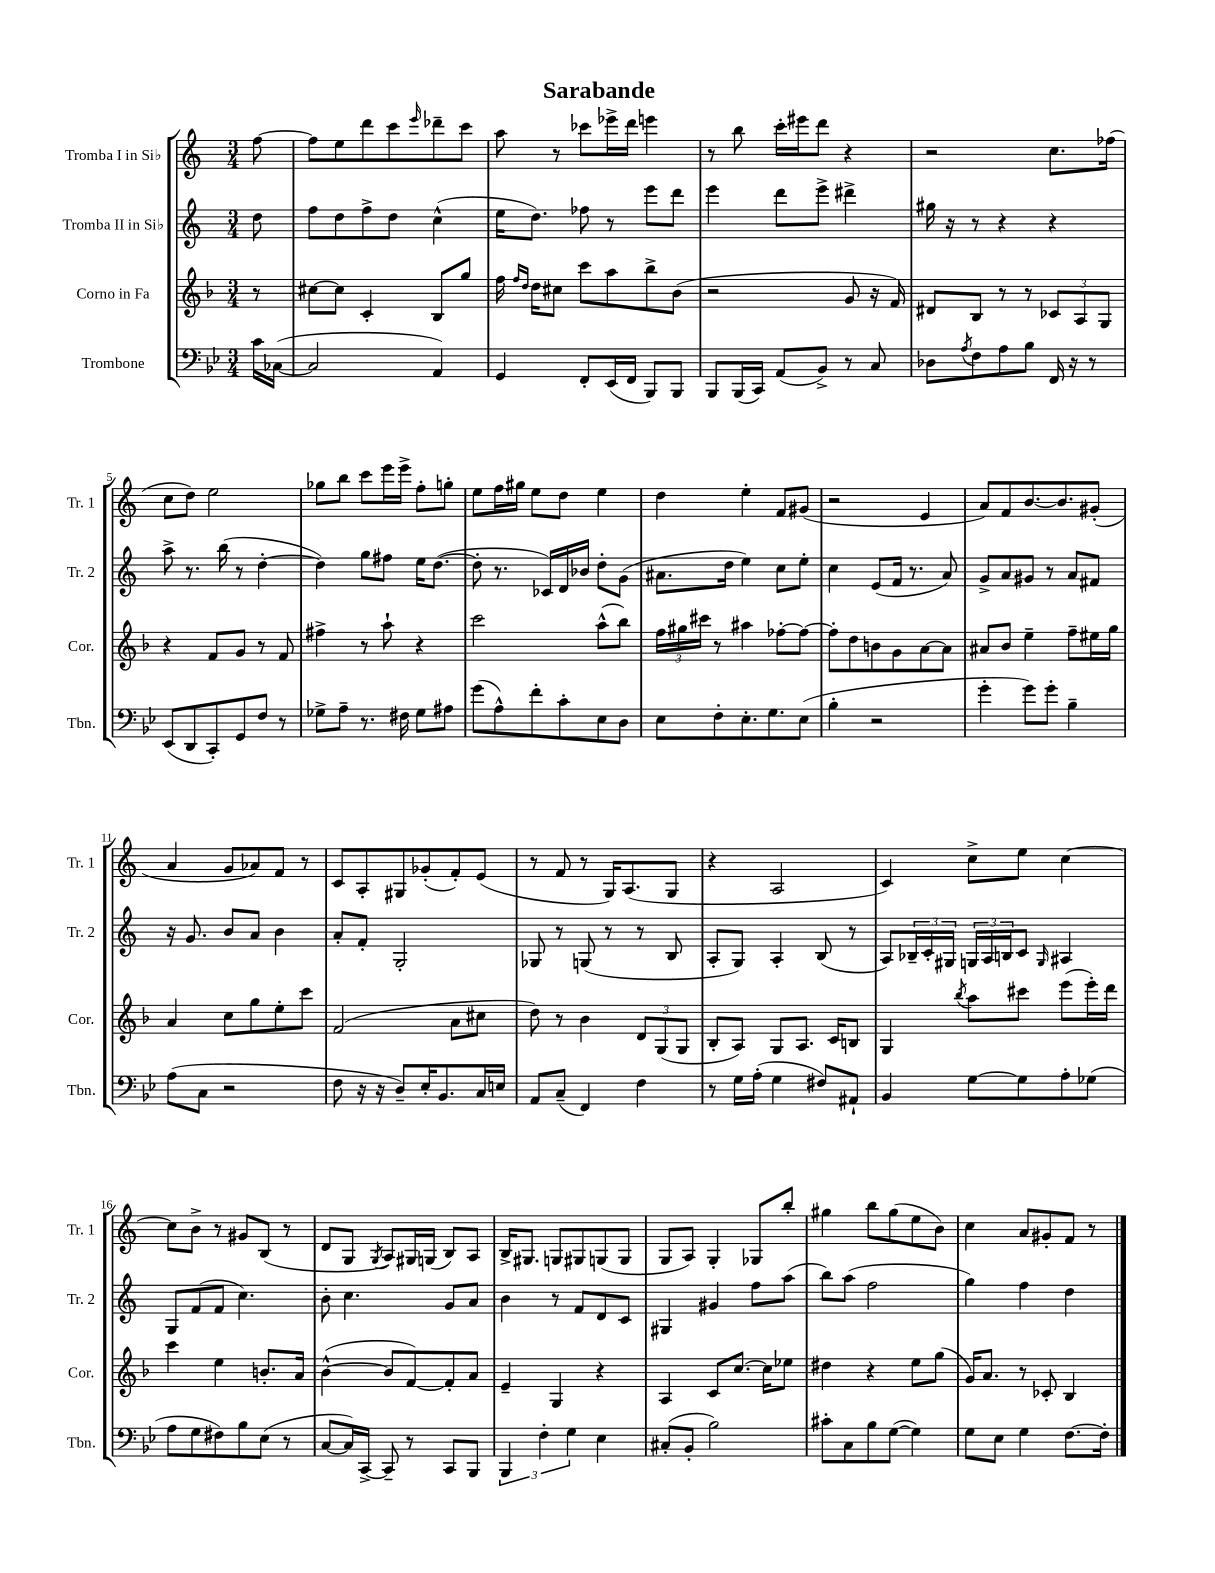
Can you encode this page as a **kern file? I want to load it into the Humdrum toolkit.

**kern	**kern	**kern	**kern
*staff4	*staff3	*staff2	*staff1
*clefF4	*clefG2	*clefG2	*clefG2
*k[b-e-]	*k[b-]	*k[]	*k[]
*M3/4	*M3/4	*M3/4	*M3/4
16c	8r	8dd	[8ff
([16C-	.	.	.
=	=	=	=
2C-]	[8cc#	8ff	8ff]
.	8cc#]	8dd	8ee
.	4c'	8ff^	8ddd
.	.	8dd	8ccc
.	.	.	16qqeee
4AA)	8B-	(4cc^^	8ddd-~
.	8gg	.	8ccc
=	=	=	=
4GG	16ff	16ee	8aa
.	16qqff	.	.
.	16qqdd	.	.
.	16dd	8.dd)	.
.	8cc#	.	8r
8FF'	8ccc	8ff-	8ccc-
(16EE-	8aa	8r	16eee-^
16FF	.	.	16ddd
8BBB-)	8bb-^	8eee	4eee
8BBB-	(8b-	8ddd	.
=	=	=	=
8BBB-	2r	4eee	8r
(16BBB-	.	.	8bb
16CC)	.	.	.
(8AA	.	8ddd	16ccc'
.	.	.	16eee#
8BB-^)	.	8eee^	8ddd
8r	8g	4ddd#^	4r
8C	16r	.	.
.	16f)	.	.
=	=	=	=
8D-	8d#	16gg#	2r
.	.	16r	.
8qA	.	.	.
8F	8B-	8r	.
8A	8r	4r	.
8B-	8r	.	.
16FF	12c-	4r	8.cc
16r	.	.	.
.	12A	.	.
8r	.	.	.
.	12G	.	.
.	.	.	(16ff-
=	=	=	=
(8EE-	4r	8aa^	8cc
8DD	.	8.r	8dd)
8CC')	8f	.	2ee
.	.	(16bb	.
8GG	8g	8r	.
8F	8r	[4dd'	.
8r	8f	.	.
=	=	=	=
8G-^	4ff#^	4dd])	8gg-
8A~	.	.	8bb
8.r	8r	8gg	8ccc
.	8aa`	8ff#	16eee
16F#	.	.	16eee^
8G-	4r	16ee	8ff'
.	.	([8.dd	.
8A#	.	.	8gg'
=	=	=	=
(8g	2ccc	8dd']	8ee
8A^^)	.	8.r	16ff
.	.	.	16gg#
8f'	.	.	8ee
.	.	16c-)	.
8c'	.	16d	8dd
.	.	16b-	.
8E-	(8aa^^	8dd'	4ee
8D	8bb-)	(8g	.
=	=	=	=
8E-	24ff	8.a#	4dd
.	24gg#	.	.
.	24ccc#	.	.
8F'	8r	.	.
.	.	16dd	.
8.E-'	4aa#	4ee)	4ee'
8.G	.	.	.
.	[8ff-'	8cc	8f
(8E-	8ff-_	8ee'	(8g#
=	=	=	=
4B-'	8ff-']	4cc	2r
.	8dd	.	.
2r	8b	(8e	.
.	8g	16f	.
.	.	8.r	.
.	[8a	.	4e
.	8a]	8a)	.
=	=	=	=
4g'	8a#	8g^	8a)
.	8b-	8a	8f
8g)	4ee~	8g#	[8.b
8g'	.	8r	.
.	.	.	8.b]
4B-~	8ff~	8a	.
.	16ee#	8f#	(8g#'
.	16gg	.	.
=	=	=	=
(8A	4a	16r	4a
.	.	8.g	.
8C	.	.	.
2r	8cc	8b	8g
.	8gg	8a	8a-)
.	8ee'	4b	8f
.	8ccc	.	8r
=	=	=	=
8F	(2f	8a'	8c
16r	.	8f'	8A'
16r	.	.	.
8D~)	.	2G'	8G#
16E-'	.	.	(8g-'
8.BB-	.	.	.
.	8a	.	8f')
16C	8cc#	.	(8e
16E	.	.	.
=	=	=	=
8AA	8dd)	8G-	8r
(8C~	8r	8r	8f
4FF)	4b-	(8G	8r
.	.	8r	16G)
.	.	.	(8.A
4F	12d	8r	.
.	(12G	.	.
.	.	8B	8G
.	12G	.	.
=	=	=	=
8r	8B-'	8A'	4r
16G	8A)	8G)	.
(16A'	.	.	.
4G	8G	4A'	2A
.	8.A	.	.
8F#)	.	(8B	.
.	16c	.	.
8AA#`	8B	8r	.
=	=	=	=
4BB-	4G	8A)	4c)
.	.	24B-~	.
.	.	24c'	.
.	.	24G#	.
.	8qbb-	.	.
[8G	8aa	24G	8cc^
.	.	24A	.
.	.	24B	.
8G]	8ccc#	8c	8ee
.	.	16qqG	.
8A'	(8eee	4A#	[4cc
(8G-	16eee')	.	.
.	16ddd	.	.
=	=	=	=
8A	4ccc	8G	8cc]
8G	.	(8f	8b^
8F#)	4ee	8f	8r
8B-	.	4.cc)	8g#
(8E-	8.b'	.	(8B
8r	.	.	8r
.	16a	.	.
=	=	=	=
[8C	([4b-^^	8b'	8d
16C])	.	4.cc	8G
[16CC^	.	.	.
.	.	.	8qG
8CC~]	8b-]	.	8A)
8r	[8f)	.	16G#
.	.	.	(16G
8CC	8f']	8g	8B)
8BBB-	8a	8a	8A
=	=	=	=
6BBB-	4e~	4b	16B^
.	.	.	8.G#
6F'	.	.	.
.	4G	8r	8G
6G	.	.	.
.	.	8f	8G#
4E-	4r	8d	(8G
.	.	8c	8G
=	=	=	=
(8C#'	4A	4G#	8G
8BB-'	.	.	8A)
2B-)	8c	4g#	4G'
.	[8.cc	.	.
.	.	8ff	8G-
.	16cc]	.	.
.	8ee-	(8aa	8bb'
=	=	=	=
8c#'	4dd#	8bb)	4gg#
8C	.	(8aa	.
8B-	4r	2ff	8bb
([8G	.	.	(8gg#
4G])	8ee	.	8ee
.	(8gg	.	8b)
=	=	=	=
8G	16g)	4gg)	4cc
.	8.a	.	.
8E-	.	.	.
4G	8r	4ff	8a
.	8c-'	.	8g#'
[8.F	4B-	4dd	8f
.	.	.	8r
16F']	.	.	.
==	==	==	==
*-	*-	*-	*-
